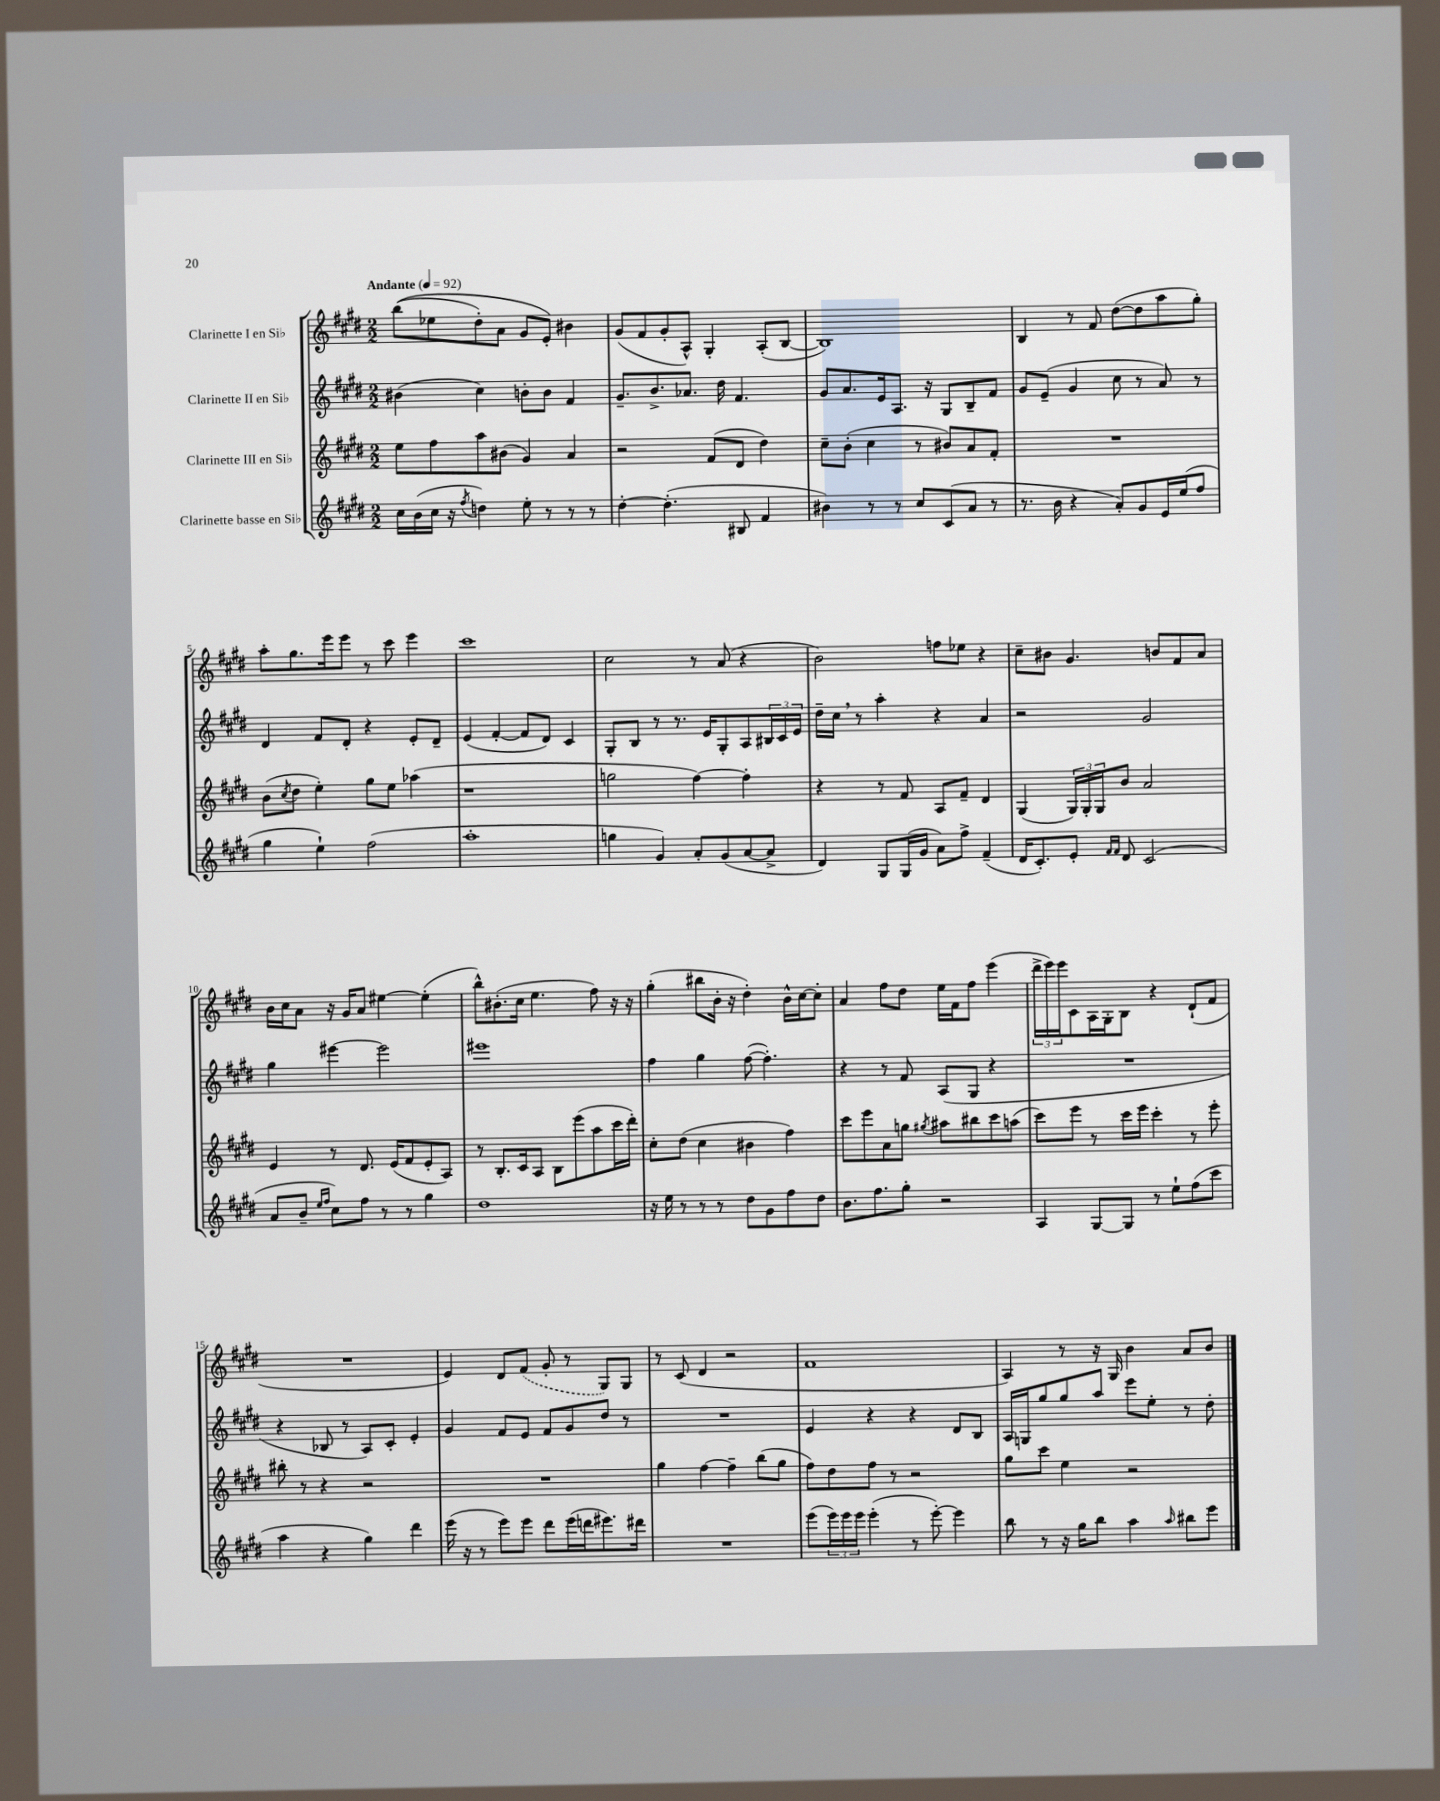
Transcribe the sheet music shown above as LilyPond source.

<<
\new StaffGroup <<
\new Staff = "s0" \with { instrumentName = "Clarinette I en Sib" } {
    \clef treble \key e \major \numericTimeSignature \time 2/2 \tempo "Andante" 4 = 92
    b''8(\( ees''8 dis''8-.) a'8 gis'8 e'8-.\) bis'4 |
    gis'8( fis'8 gis'8-. a8-^) gis4-. a8-.( b8~ |
    b1) |
    b4 r8 fis'8 dis''8~( dis''8 a''8 gis''8-.) |
    a''8-. gis''8. e'''16 e'''8 r8 cis'''8 e'''4 |
    cis'''1 |
    cis''2 r8 a'8( r4 |
    b'2) f''8 ees''8 r4 |
    cis''8-- bis'8 gis'4. b'8 fis'8 a'8 |
    b'16 cis''16 a'8 r16 gis'16 a'8 eis''4~ eis''4-.( |
    b''8-^) bis'8.-.( cis''16 e''4. fis''8) r16 r16 |
    gis''4-.( bis''8 b'16-. r16 dis''4-.) b'16-^ cis''16~ cis''8-. |
    a'4 fis''8 dis''8 e''16 fis'16 fis''8 e'''4( |
    \tuplet 3/2 { dis'''16-> e'''16) e'''16 } cis'8 a16 gis16-. b8 r4 dis'8-!( fis'8 |
    R1 |
    e'4) dis'8 \once \slurDashed fis'8( gis'8-. r8 gis8) gis8 |
    r8 cis'8( dis'4 r2 |
    fis'1 |
    a4) r8 r16 gis16 b'4 a'8 b'8 \bar "|." |
}
\new Staff = "s1" \with { instrumentName = "Clarinette II en Sib" } {
    \clef treble \key e \major \numericTimeSignature \time 2/2
    bis'4( cis''4) b'8-. b'8 fis'4 |
    gis'8.-- b'8.-> aes'8. dis''16 fis'4. |
    gis'8 a'8. e'16 a8. r16 gis8 b8-- fis'8 |
    gis'8 e'8--( gis'4 cis''8 r8 a'8) r8 |
    dis'4 fis'8 dis'8-. r4 e'8-. dis'8-- |
    e'4( fis'4~-. fis'8 dis'8) cis'4 |
    gis8-. b8 r8 r8. e'16 gis8-. a8 \tuplet 3/2 { bis16 cis'16 e'16 } |
    dis''16-- cis''16 \breathe r8 a''4-. r4 a'4 |
    r2 gis'2 |
    gis''4 eis'''4~ eis'''2 |
    eis'''1 |
    fis''4 gis''4 fis''8~( fis''4.-.) |
    r4 r8 fis'8 a8( gis8 r4 |
    R1 |
    r4 bes8 r8 a8) cis'8-. e'4-. |
    gis'4 fis'8 e'8 fis'8 gis'8 dis''8 r8 |
    R1 |
    e'4 r4 r4 dis'8 b8 |
    a16 g16 gis''8 gis''8 a''8 e'''8 e''8-. r8 dis''8-. \bar "|." |
}
\new Staff = "s2" \with { instrumentName = "Clarinette III en Sib" } {
    \clef treble \key e \major \numericTimeSignature \time 2/2
    e''8 fis''8 a''8 bis'8( gis'4) a'4 |
    r2 fis'8( dis'8 dis''4) |
    cis''8-- b'8-.( cis''4 r8 bis'8) a'8 fis'8-. |
    R1 |
    b'8( \acciaccatura { cis''8 } dis''8 e''4-.) gis''8 e''8 aes''4( |
    r1 |
    g''2 fis''4~) fis''4-. |
    r4 r8 fis'8 a8 fis'8-- dis'4 |
    gis4( \tuplet 3/2 { gis16) gis16-. gis16 } b'8 a'2 |
    e'4 r8 dis'8. e'16( fis'8 e'8-. a8) |
    r8 b8.-. cis'16 a8 b8 e'''8( a''8 cis'''16 dis'''16-.) |
    cis''8-. dis''8( cis''4 bis'4 fis''4) |
    cis'''8 e'''8 a'8 g''8 \acciaccatura { gis''8 } ais''8 bis''8 cis'''8 a''8( |
    cis'''8) e'''8 r8 cis'''16 e'''16 cis'''4-. r8 e'''8-. |
    bis''8-. r8 r4 r2 |
    R1 |
    gis''4 fis''4~ fis''4-- b''8( gis''8 |
    fis''8) dis''8 fis''8 r8 r2 |
    gis''8 cis'''8 e''4 r2 \bar "|." |
}
\new Staff = "s3" \with { instrumentName = "Clarinette basse en Sib" } {
    \clef treble \key e \major \numericTimeSignature \time 2/2
    cis''16 b'16( cis''16 r16 \acciaccatura { fis''8 } d''4) e''8-. r8 r8 r8 |
    dis''4~-. dis''4.-.( bis8 fis'4 |
    bis'4) r8 r8 cis''8 cis'8( a'8 r8 |
    r8. b'16 r4 a'8-.) gis'8 e'16 e''16( fis''8 |
    gis''4 e''4-!) fis''2( |
    a''1-. |
    g''4 gis'4) a'8-. gis'8( a'8~ a'8-> |
    dis'4) gis8 gis16( gis'16 a'8) fis''8-> fis'4--( |
    dis'16 cis'8.-.) e'8-. \grace { fis'16 fis'16 } dis'8 cis'2( |
    a'8 b'8-- \grace { e''16 fis''16 } cis''8) fis''8 r8 r8 gis''4 |
    dis''1 |
    r16 e''16 r8 r8 r8 dis''8 gis'8 fis''8 dis''8 |
    b'8. fis''8. gis''8-. r2 |
    a4 gis8~ gis8 r8 e''8-! fis''8( cis'''8 |
    a''4 r4 gis''4) dis'''4 |
    e'''16( r16 r8 e'''8) e'''8 dis'''8 e'''16( d'''16 eis'''8.) dis'''16 |
    R1 |
    e'''8( \tuplet 3/2 { e'''16) e'''16 e'''16 } e'''4-.( r8 e'''8~-.) e'''4 |
    b''8 r8 r16 gis''16 b''8 a''4 \grace { a''16 } bis''8 e'''8 \bar "|." |
}
>>
>>
